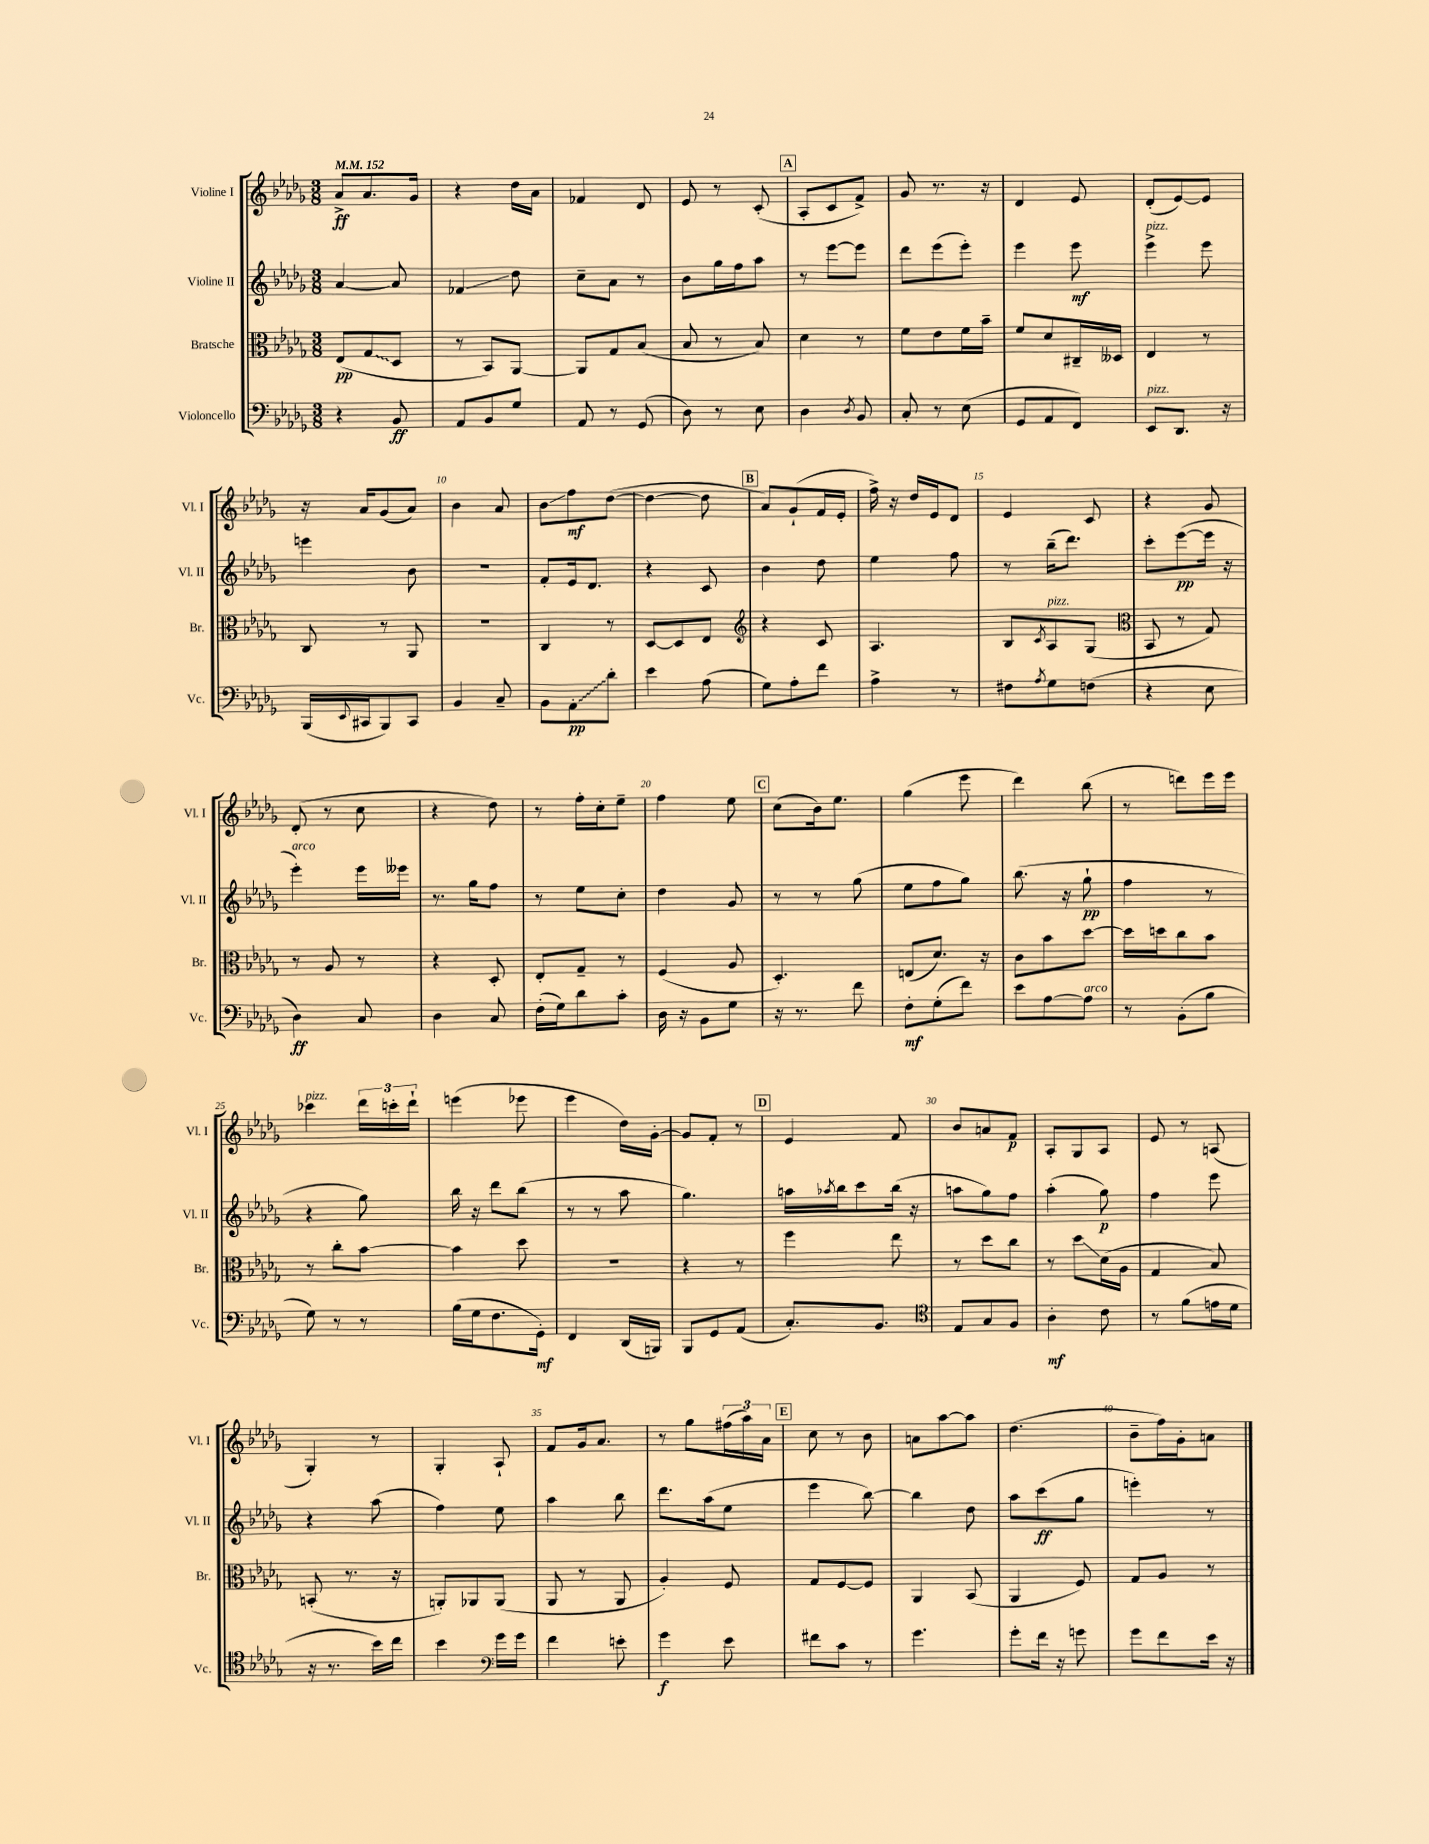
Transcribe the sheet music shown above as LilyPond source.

<<
\new StaffGroup <<
\new Staff = "s0" \with { instrumentName = "Violine I" shortInstrumentName = "Vl. I" } {
    \clef treble \key des \major \numericTimeSignature \time 3/8 \tempo 4 = 152
    aes'8->\ff aes'8. ges'16 |
    r4 des''16 aes'16 |
    fes'4 des'8 |
    ees'8 r8 c'8-.( |
    \mark \markup { \box "A" } aes8-. c'8 f'8->) |
    ges'8 r8. r16 |
    des'4 ees'8 |
    des'8-.( ees'8~) ees'8 |
    r16 aes'16 ges'8( aes'8) |
    bes'4 aes'8 |
    bes'8\glissando f''8\mf des''8~( |
    des''4~ des''8 |
    \mark \markup { \box "B" } aes'8) ges'8-!( f'16 ees'16-. |
    f''16->) r16 des''16 ees'16 des'8 |
    ees'4 c'8 |
    r4 ges'8 |
    des'8-.( r8 c''8 |
    r4 des''8) |
    r8 f''16-. c''16-. ees''8-- |
    f''4 ees''8 |
    \mark \markup { \box "C" } c''8( bes'16) ees''8. |
    ges''4( ees'''8 |
    des'''4) bes''8( |
    r8 d'''8) ees'''16 ees'''16 |
    ces'''4^\markup { \italic "pizz." } \tuplet 3/2 { des'''16 c'''16-. des'''16-! } |
    e'''4( ees'''8 |
    ees'''4 des''16) ges'16~-. |
    ges'8 f'8-. r8 |
    \mark \markup { \box "D" } ees'4 f'8 |
    bes'8 a'8 f'8\p |
    aes8-. ges8 aes8 |
    ees'8 r8 a8( |
    ges4-.) r8 |
    ges4-. aes8-! |
    f'8 ges'16 aes'8. |
    r8 ges''8 \tuplet 3/2 { fis''16( aes''16) aes'16 } |
    \mark \markup { \box "E" } c''8 r8 bes'8 |
    a'8 aes''8~ aes''8 |
    des''4.( |
    bes'8-- f''16) ges'16-. a'8 \bar "|." |
}
\new Staff = "s1" \with { instrumentName = "Violine II" shortInstrumentName = "Vl. II" } {
    \clef treble \key des \major \numericTimeSignature \time 3/8
    aes'4~ aes'8 |
    fes'4\glissando des''8 |
    c''8-- aes'8 r8 |
    bes'8 ges''16 f''16 aes''8 |
    \mark \markup { \box "A" } r8 ees'''8~ ees'''8 |
    des'''8 ees'''8( ees'''8-.) |
    ees'''4 ees'''8\mf |
    ees'''4->^\markup { \italic "pizz." } ees'''8 |
    e'''4 bes'8 |
    R4. |
    f'8-. ees'16 des'8. |
    r4 c'8 |
    \mark \markup { \box "B" } bes'4 des''8 |
    ees''4 f''8 |
    r8 bes''16--( des'''8.) |
    c'''8-. ees'''8~\pp( ees'''16 r16 |
    ees'''4-.^\markup { \italic "arco" }) ees'''16 eeses'''16 |
    r8. ges''16 f''8 |
    r8 ees''8 c''8-. |
    des''4 ges'8 |
    \mark \markup { \box "C" } r8 r8 ges''8( |
    ees''8 f''8 ges''8) |
    bes''8.( r16 ges''8-!\pp |
    f''4 r8 |
    r4 ges''8) |
    bes''16 r16 des'''8 bes''8( |
    r8 r8 aes''8 |
    ges''4.) |
    \mark \markup { \box "D" } a''16 \acciaccatura { aes''8 } bes''16 c'''8 bes''16( r16 |
    a''8 ges''8) f''8 |
    aes''4-.( ges''8\p) |
    f''4 ees'''8 |
    r4 aes''8( |
    f''4) ees''8 |
    aes''4 bes''8 |
    des'''8. aes''16( ees''8 |
    \mark \markup { \box "E" } ees'''4 bes''8~) |
    bes''4 des''8 |
    aes''8 c'''8\ff( ges''8 |
    e'''4-.) r8 \bar "|." |
}
\new Staff = "s2" \with { instrumentName = "Bratsche" shortInstrumentName = "Br." } {
    \clef alto \key des \major \numericTimeSignature \time 3/8
    ees8\pp( \once \override Glissando.style = #'zigzag ges8\glissando des8 |
    r8 bes,8) aes,8~ |
    aes,8 ges8 bes8( |
    bes8 r8 bes8) |
    \mark \markup { \box "A" } des'4 r8 |
    f'8 ees'8 f'16 bes'16-- |
    f'8 des'8 cis16-- deses16 |
    ees4 r8 |
    c8 r8 aes,8 |
    R4. |
    c4 r8 |
    des8~ des8 ees8 |
    \mark \markup { \box "B" } \clef treble r4 c'8 |
    aes4. |
    bes8 \acciaccatura { c'8 } aes8^\markup { \italic "pizz." } ges8( |
    \clef alto bes,8 r8 ges8) |
    r8 aes8 r8 |
    r4 des8-. |
    ees8-. ges8-- r8 |
    f4( aes8 |
    \mark \markup { \box "C" } des4.-.) |
    e8( des'8.) r16 |
    c'8 bes'8 des''8~ |
    des''16 d''16 c''8 bes'8 |
    r8 c''8-. bes'8~ |
    bes'4 des''8 |
    R4. |
    r4 r8 |
    \mark \markup { \box "D" } f''4 ees''8 |
    r8 des''8 c''8 |
    r8 des''8\glissando des'16( aes16 |
    ges4 bes8) |
    b,8-.( r8. r16 |
    a,8-.) aes,8 aes,8( |
    aes,8 r8 aes,8 |
    aes4-.) f8 |
    \mark \markup { \box "E" } ges8 f8~ f8 |
    aes,4 bes,8( |
    aes,4 f8) |
    ges8 aes8 r8 \bar "|." |
}
\new Staff = "s3" \with { instrumentName = "Violoncello" shortInstrumentName = "Vc." } {
    \clef bass \key des \major \numericTimeSignature \time 3/8
    r4 bes,8\ff |
    aes,8 bes,8 ges8 |
    aes,8 r8 ges,8( |
    des8) r8 ees8 |
    \mark \markup { \box "A" } des4 \acciaccatura { des8 } bes,8 |
    c8-. r8 ees8( |
    ges,8 aes,8 f,8) |
    ees,8^\markup { \italic "pizz." } des,8. r16 |
    bes,,16( \appoggiatura { ees,8 } cis,16 bes,,8) cis,8 |
    bes,4 c8-- |
    bes,8 \once \override Glissando.style = #'zigzag aes,8-.\glissando\pp des'8-. |
    ees'4 aes8( |
    \mark \markup { \box "B" } ges8) aes8-. f'8 |
    aes4-> r8 |
    fis8 \acciaccatura { aes8 } ges8 f8( |
    r4 ees8 |
    des4\ff) c8 |
    des4 c8 |
    f16-.( ges16) des'8 c'8-. |
    des16 r16 bes,8 ges8 |
    \mark \markup { \box "C" } r16 r8. f'8 |
    f8-.\mf ges8-.( f'8) |
    ees'8 aes8~ aes8^\markup { \italic "arco" } |
    r8 bes,8-.( bes8 |
    ges8) r8 r8 |
    bes16( ges16 f8. ges,16-.\mf) |
    f,4 des,16( b,,16) |
    bes,,8 ges,8 aes,8( |
    \mark \markup { \box "D" } c8.-.) bes,8. |
    \clef tenor ees8 ges8 f8 |
    aes4-.\mf c'8 |
    r8 f'8( e'16 des'16 |
    r16 r8. bes'16) c''16 |
    bes'4 \clef bass ges'16 ges'16 |
    f'4 e'8-. |
    ges'4\f ees'8 |
    \mark \markup { \box "E" } fis'8 c'8 r8 |
    ges'4. |
    ges'8-. f'16 r16 g'8 |
    ges'8 f'8 ees'16 r16 \bar "|." |
}
>>
>>
\layout { \context { \Score \override BarNumber.break-visibility = ##(#f #t #t) barNumberVisibility = #(every-nth-bar-number-visible 5) } }
